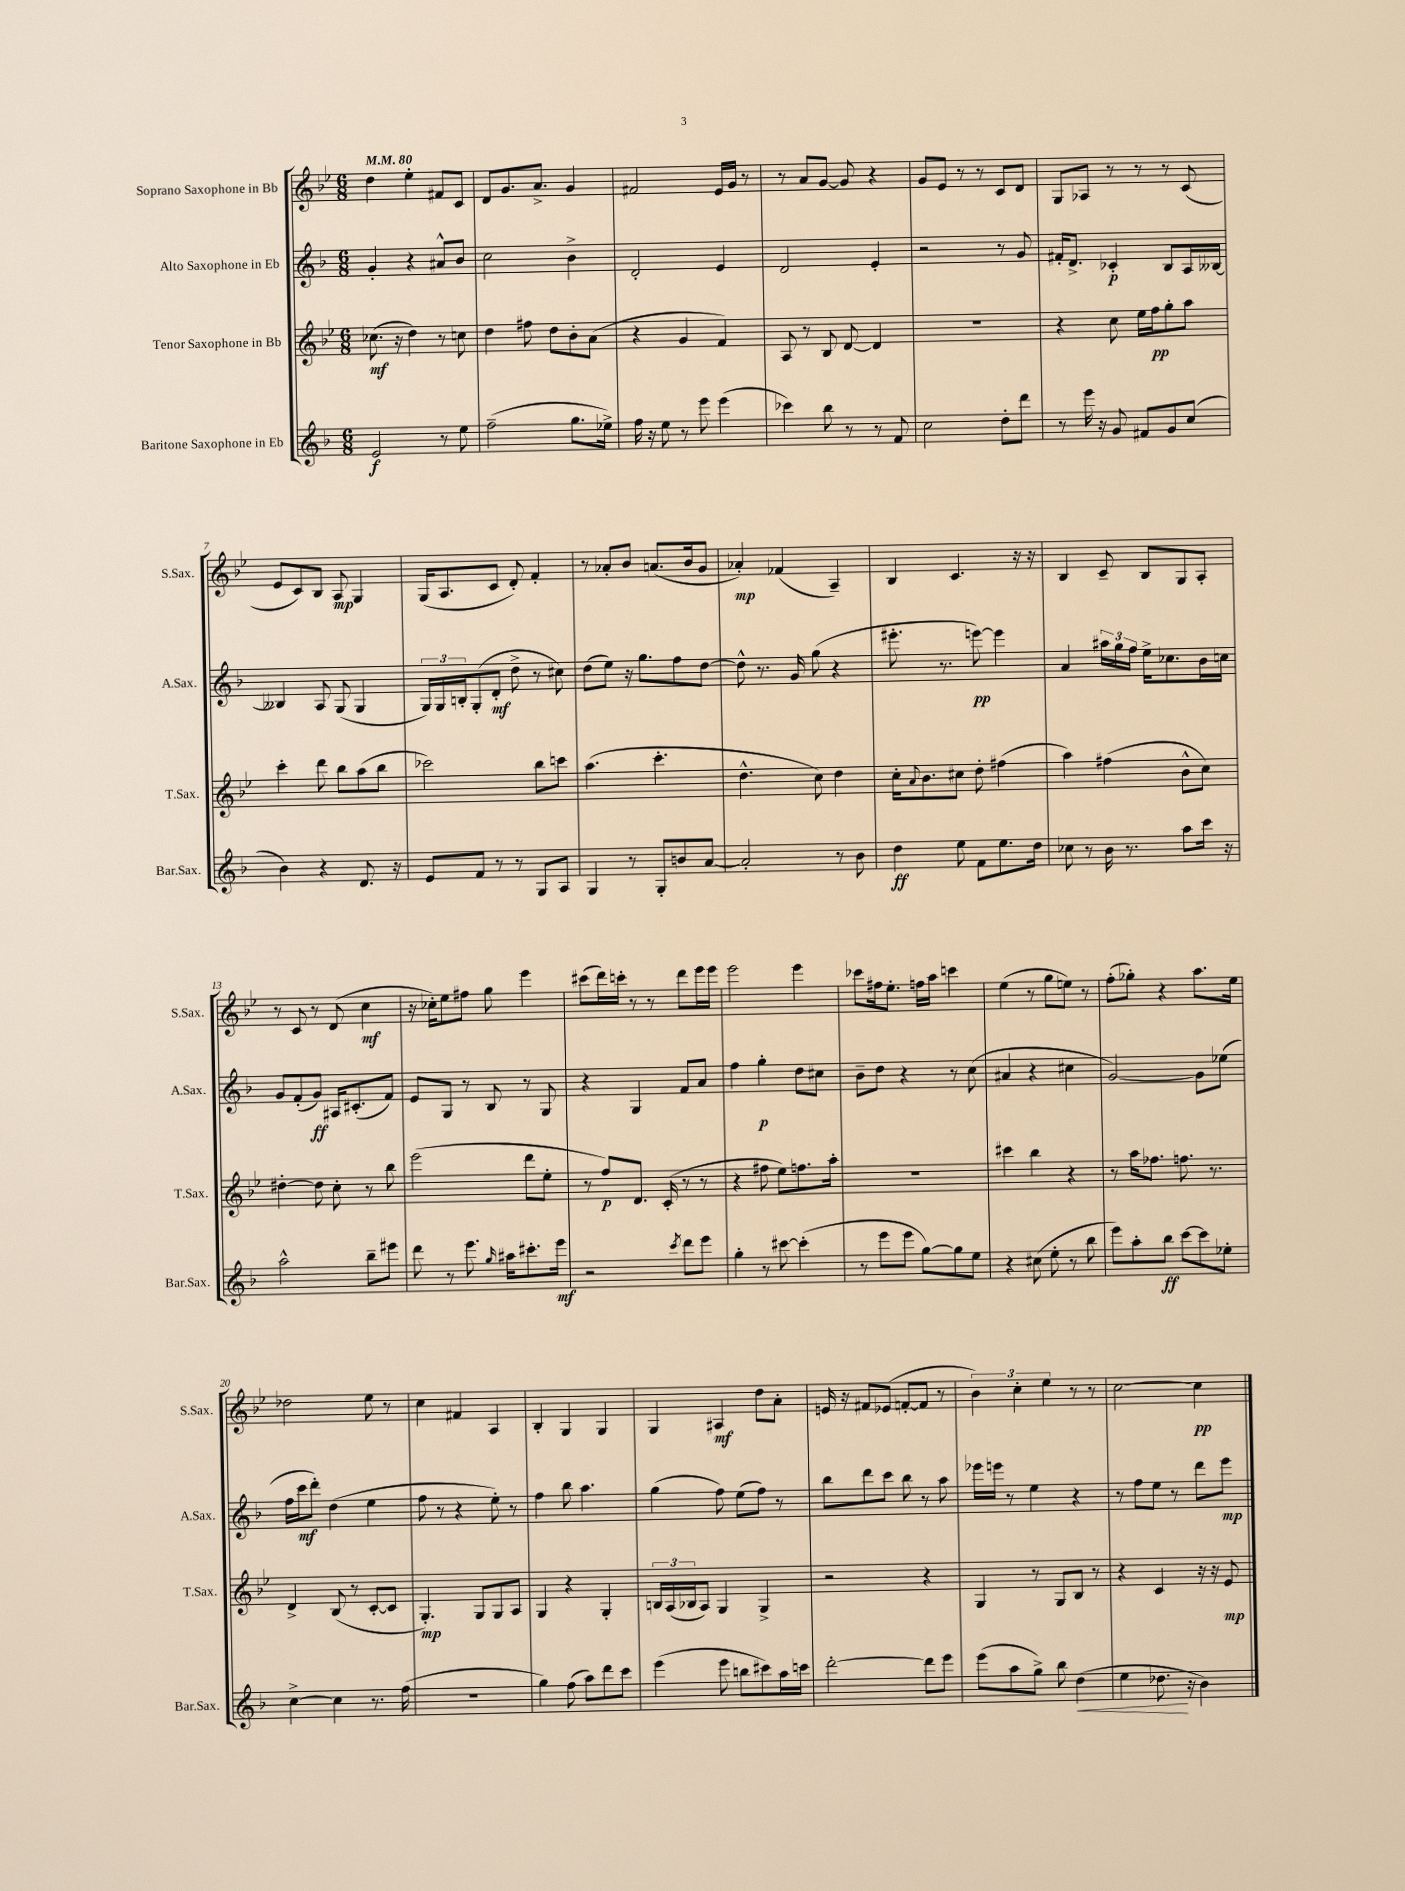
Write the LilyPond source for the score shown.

<<
\new StaffGroup <<
\new Staff = "s0" \with { instrumentName = "Soprano Saxophone in Bb" shortInstrumentName = "S.Sax." } {
    \clef treble \key bes \major \numericTimeSignature \time 6/8 \tempo 4 = 80
    d''4 ees''4-. fis'8 c'8 |
    d'8 g'8. a'8.-> g'4 |
    fis'2 ees'16 g'16 r8 |
    r8 a'8 g'8~ g'8 r4 |
    g'8 ees'8 r8 r8 c'8 d'8 |
    g8 aes8 r8 r8 r8 c'8( |
    ees'8 c'8) bes8 a8\mp g4 |
    g16( a8. c'8 d'8-.) f'4-. |
    r8 aes'8-. bes'8 a'8.( bes'16 g'8 |
    aes'4-.\mp) fes'4( a4--) |
    bes4 c'4. r16 r16 |
    bes4 c'8-- bes8 g8 a8-. |
    r8 c'8 r8 d'8( c''4\mf |
    r16 ces''16-.) ees''8 fis''8 g''8 ees'''4 |
    cis'''8( d'''16) c'''16-. r8 r8 d'''8 ees'''16 ees'''16 |
    ees'''2 ees'''4 |
    ces'''8 fis''16 ees''8.-. f''16 a''16 c'''4 |
    ees''4( r8 g''8 e''8) r8 |
    f''8-.( ges''8-.) r4 a''8. ees''16 |
    des''2 ees''8 r8 |
    c''4 fis'4 a4 |
    bes4-. g4 g4 |
    g4 ais4\mf d''8 a'8-. |
    e'16 r16 fis'8 ees'8( f'8~-. f'8 r8 |
    \tuplet 3/2 { bes'4) c''4-. ees''4 } r8 r8 |
    c''2~ c''4\pp \bar "|." |
}
\new Staff = "s1" \with { instrumentName = "Alto Saxophone in Eb" shortInstrumentName = "A.Sax." } {
    \clef treble \key f \major \numericTimeSignature \time 6/8
    g'4-. r4 ais'8-^ bes'8 |
    c''2 bes'4-> |
    d'2-. e'4 |
    d'2 e'4-. |
    r2 r8 g'8 |
    fis'16-. d'8.-> ces'4-.\p bes8 a16 beses16~ |
    beses4 a8 g8( g4 |
    \tuplet 3/2 { g16) g16 b16-. } g8-.( d'8-.\mf d''8-> r8 cis''8) |
    d''8( e''8) r16 g''8. f''8 d''8~ |
    d''8-^ r8. g'16 g''8( r4 |
    eis'''8.-. r8. e'''8~\pp) e'''4 |
    a'4 \tuplet 3/2 { ais''16 g''16 f''16 } e''16-> ces''8. bes'16 c''16 |
    g'8 f'8-.( g'8\ff) ais16 cis'8.-.( f'8) |
    e'8 g8 r8 bes8 r8 g8 |
    r4 g4 f'8 a'8 |
    f''4 g''4-.\p d''8 cis''8 |
    bes'8-- d''8 r4 r8 c''8( |
    ais'4 r4 cis''4 |
    g'2~) g'8 ees''8( |
    f''16 c'''16\mf d'''8-.) d''4( e''4 |
    f''8 r8 r4 e''8-.) r8 |
    f''4 bes''8 a''4. |
    g''4( f''8) e''8( f''8) r8 |
    bes''8 d'''8 c'''8 bes''8 r8 a''8 |
    ees'''16 e'''16 r8 e''4 r4 |
    r8 f''8 e''8 r8 d'''8 e'''8\mp \bar "|." |
}
\new Staff = "s2" \with { instrumentName = "Tenor Saxophone in Bb" shortInstrumentName = "T.Sax." } {
    \clef treble \key bes \major \numericTimeSignature \time 6/8
    ces''8.\mf( r16 d''4) r8 c''8 |
    d''4 fis''8 d''8 bes'8-. a'8( |
    r4 g'4 f'4) |
    a8 r8 bes8 d'8~ d'4 |
    R2. |
    r4 c''8 ees''16 f''16\pp g''8-. a''8 |
    c'''4-. d'''8 bes''8 a''8( bes''8 |
    ces'''2) bes''8 c'''8 |
    a''4.( c'''4.-. |
    d''4.-^ c''8) d''4 |
    c''16-. \appoggiatura { a'8 } bes'8. cis''8 d''8-. fis''4( |
    a''4) fis''4( bes'8-^ c''8) |
    dis''4~-. dis''8 c''8-. r8 bes''8 |
    ees'''2( d'''8 ees''8-. |
    r8 f''8\p) d'8. c'16-.( r8 r8 |
    r4 fis''8 ees''8) f''8. a''16-. |
    R2. |
    cis'''4 bes''4 r4 |
    r8 a''16 fes''8. f''8. r8. |
    d'4-> bes8( r8 c'8~-. c'8 |
    g4.-.\mp) g8 g8 a8 |
    g4 r4 g4-. |
    \tuplet 3/2 { b16 a16( bes16 } a8) g4 g4-> |
    r2 r4 |
    g4 r8 g8 bes8 r8 |
    r4 c'4 r16 r16 ees'8\mp \bar "|." |
}
\new Staff = "s3" \with { instrumentName = "Baritone Saxophone in Eb" shortInstrumentName = "Bar.Sax." } {
    \clef treble \key f \major \numericTimeSignature \time 6/8
    e'2\f r8 e''8 |
    f''2--( g''8. ees''16->) |
    f''16 r16 e''8 r8 e'''8 e'''4( |
    ces'''4) bes''8 r8 r8 f'8 |
    c''2 d''8-. d'''8 |
    r8 e'''16 r16 g'8 fis'8 g'8 c''8( |
    bes'4) r4 d'8. r16 |
    e'8 f'8 r8 r8 g8 a8 |
    g4 r8 g8-. b'8 a'8~ |
    a'2-. r8 bes'8 |
    d''4\ff e''8 f'8 e''8. d''16 |
    ces''8 r8 bes'16 r8. a''8 c'''16 r16 |
    a''2-^ bes''8-- eis'''8 |
    d'''8 r8 e'''8. \grace { g''16 } ais''16 cis'''8.-. e'''16\mf |
    r2 \acciaccatura { c'''8 } d'''8 e'''8 |
    g''4-. r8 cis'''8~ cis'''4-.( |
    r8 e'''8 e'''8 g''8~) g''8 e''8 |
    r4 cis''8( e''8-. r8 bes''8 |
    e'''8) a''8-. bes''8\ff c'''8~ c'''8 ees''8-. |
    c''4~-> c''4 r8. f''16( |
    R2. |
    g''4) f''8( a''8) d'''8 c'''8 |
    e'''4( e'''8 b''8 cis'''8) a''16 c'''16 |
    d'''2~-. d'''8 e'''8 |
    e'''8( a''8 g''8->) bes''8 d''4\<( |
    e''4 des''8.\! r16 bes'4) \bar "|." |
}
>>
>>
